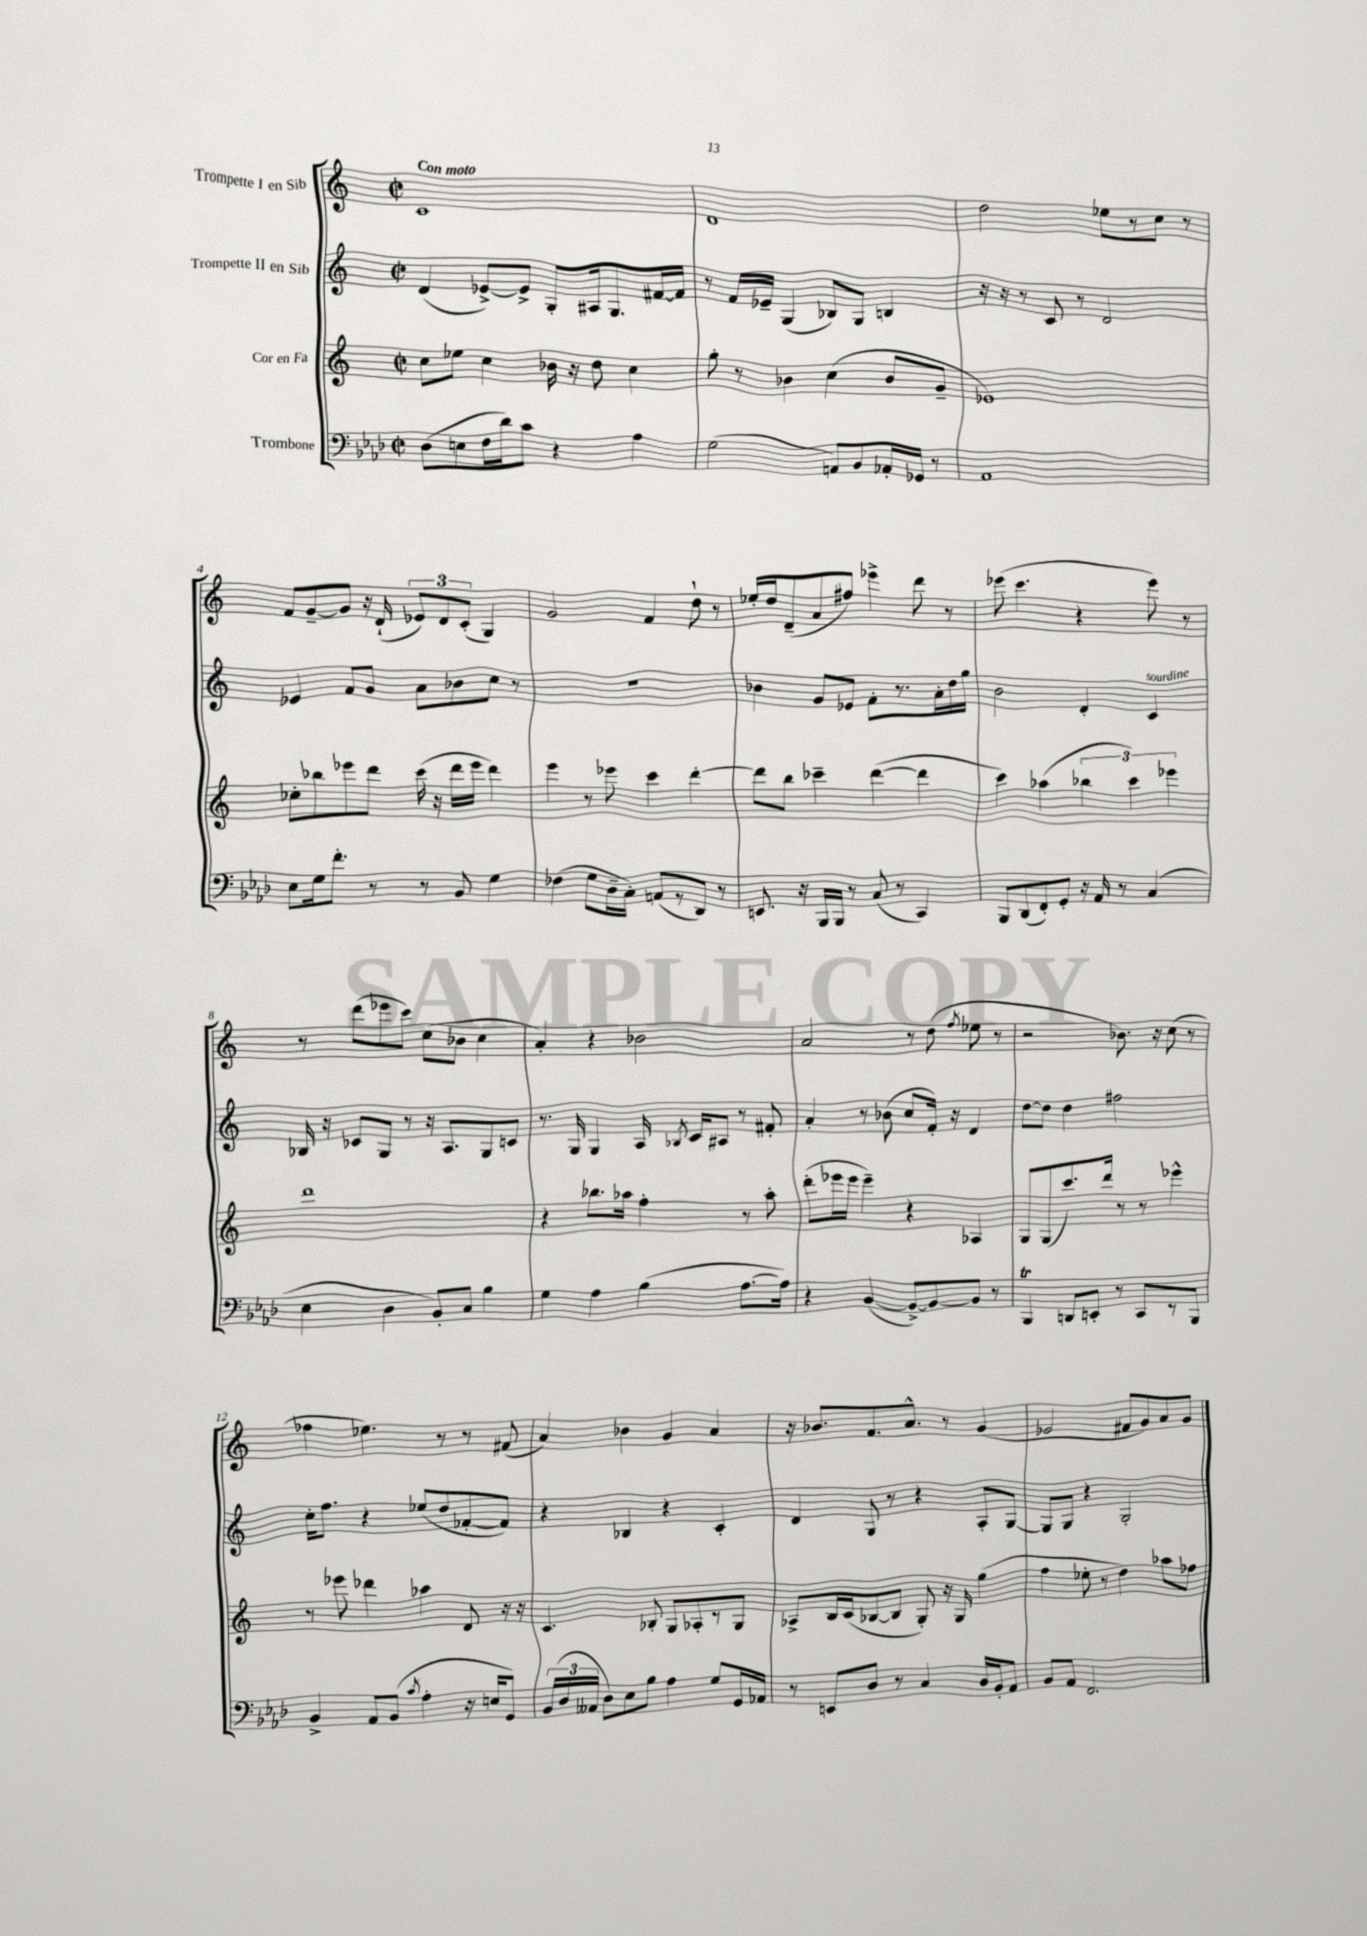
<<
\new StaffGroup <<
\new Staff = "s0" \with { instrumentName = "Trompette I en Sib" } {
    \clef treble \key c \major \defaultTimeSignature \time 2/2 \tempo "Con moto"
    \autoBeamOff c'1 |
    d'1 |
    d''2 ees''8[ r8 c''8] r8 |
    f'8[ g'8~-- g'8] r16 d'16-!( \tuplet 3/2 { ees'8[) d'8 c'8]-.( } g4) |
    g'2 f'4 d''8-! r8 |
    ees''16[-. d''16 d'8--( a'8 fis''8]) ees'''4-> d'''8 r8 |
    ees'''8( c'''4. r4 ees'''8) r8 |
    r8 d'''8[( ees'''8 c'''8]) c''8[( bes'8] c''4 |
    a'4-.) r4 bes'2 |
    a'2 r8 d''8( \acciaccatura { f''8 } ees''8 r8 |
    r2 bes'8.) r16 c''8( r8 |
    fes''4 ees''4.) r8 r8 fis'8( |
    a'4) bes'4 g'4 a'4 |
    r16 bes'8.[ f'8. a'8.]-^ r8 g'4( |
    ees'2 fis'8[ g'8) a'8 g'8] \bar "|." |
}
\new Staff = "s1" \with { instrumentName = "Trompette II en Sib" } {
    \clef treble \key c \major \defaultTimeSignature \time 2/2
    \autoBeamOff d'4( ees'8[~->) ees'8]-> g8[-. ais16 g8. fis'16~ fis'16] |
    r8 f'16[ ees'16]-- g4( bes8[) g8] b4 |
    r16 r16 r8 c'8 r8 d'2 |
    ees'4 f'8[ g'8] a'8[ bes'8 c''8] r8 |
    r1 |
    bes'4 g'8[ ees'8] f'8[-. r8. a'16-. d''16 g''16] |
    b'2 d'4-. c'4^\markup { \italic "sourdine" } |
    bes16 r16 ces'8[ g8] r8 r16 a8.[ g8 c'8] |
    r8. g16 g4 a16 \acciaccatura { bes8 } c'16[ ais8] r8 fis'8-. |
    a'4-. r8 bes'8( c''8[ f'16]-.) r16 d'4 |
    d''8[~ d''8] d''4 fis''2 |
    c''16[-. f''8.] r4 ees''8[( d''8 fes'8~-. fes'8]) |
    r4 bes4 r4 c'4-. |
    d'4 g8 r8 r4 a8[-. g8]~ |
    g8[ g8] r4 g2-. \bar "|." |
}
\new Staff = "s2" \with { instrumentName = "Cor en Fa" } {
    \clef treble \key c \major \defaultTimeSignature \time 2/2
    \autoBeamOff c''8[ ees''8] c''4 bes'16 r16 d''8 c''4 |
    g''8-. r8 bes'4 c''4( bes'8[ g'8]-- |
    ees'1) |
    ces''8[-. bes''8 ees'''8 d'''8] c'''16( r16 d'''16[ ees'''16] d'''4) |
    e'''4 r8 ees'''8 c'''4 d'''4~-. |
    d'''8[ b''8] ces'''4-- d'''4~( d'''4 |
    c'''4) aes''4( \tuplet 3/2 { bes''4 c'''4) ees'''4 } |
    d'''1 |
    r4 bes''8.[ aes''16] f''4-. r8 aes''8-. |
    d'''8[-.( ees'''16 ees'''16] ees'''4--) r4 aes4 |
    g8[ g8( c'''8.) d'''16] r8 r8 ees'''4-^ |
    r8 ees'''8 des'''4 aes''4 d'8 r16 r16 |
    c'4. bes8-. g8[ aes8-. r8 g8] |
    aes8[-> b16 c'16( bes8~ bes8] g8-.) r16 g16 g''4( |
    f''4 ees''8-. r8 d''4) aes''8[ fes''8] \bar "|." |
}
\new Staff = "s3" \with { instrumentName = "Trombone" } {
    \clef bass \key aes \major \defaultTimeSignature \time 2/2
    \autoBeamOff des8[( e8 f16 des'16) c'8] r4 aes4 |
    g2( a,8[) bes,8 aes,16-. ges,16] r8 |
    aes,1 |
    ees8[ g16 f'8.]-. r8 r8 bes,8 g4 |
    fes4( g8[ des16-- c16]-.) a,8[( r8 des,8]) r8 |
    e,8. r16 bes,,16[ bes,,16] r8 c8( r8 c,4) |
    bes,,8[ des,8( f,8-.) g,8]-. r16 aes,16 r8 c4( |
    ees4 des4 bes,8[-.) c8] bes4 |
    g4 aes4 bes4( aes8.[~ aes16]) |
    r4 bes,4~( bes,8[~->) bes,8~ bes,8] r8 |
    bes,,4\trill d,8[ e,8]-. r8 c,8[ r8 bes,,8] |
    bes,4-> aes,8[ bes,8]( \acciaccatura { c'8 } aes4-. r16 e16[ g,8]) |
    \tuplet 3/2 { bes,16[( des16 aeses,16] } des8[) ees8 bes8] aes4 g8[ g,16 aes,16] |
    r8 e,8[ des8] r8 c4 des16[ bes,16-. aes,8] |
    bes,8[ aes,8] f,2. \bar "|." |
}
>>
>>
